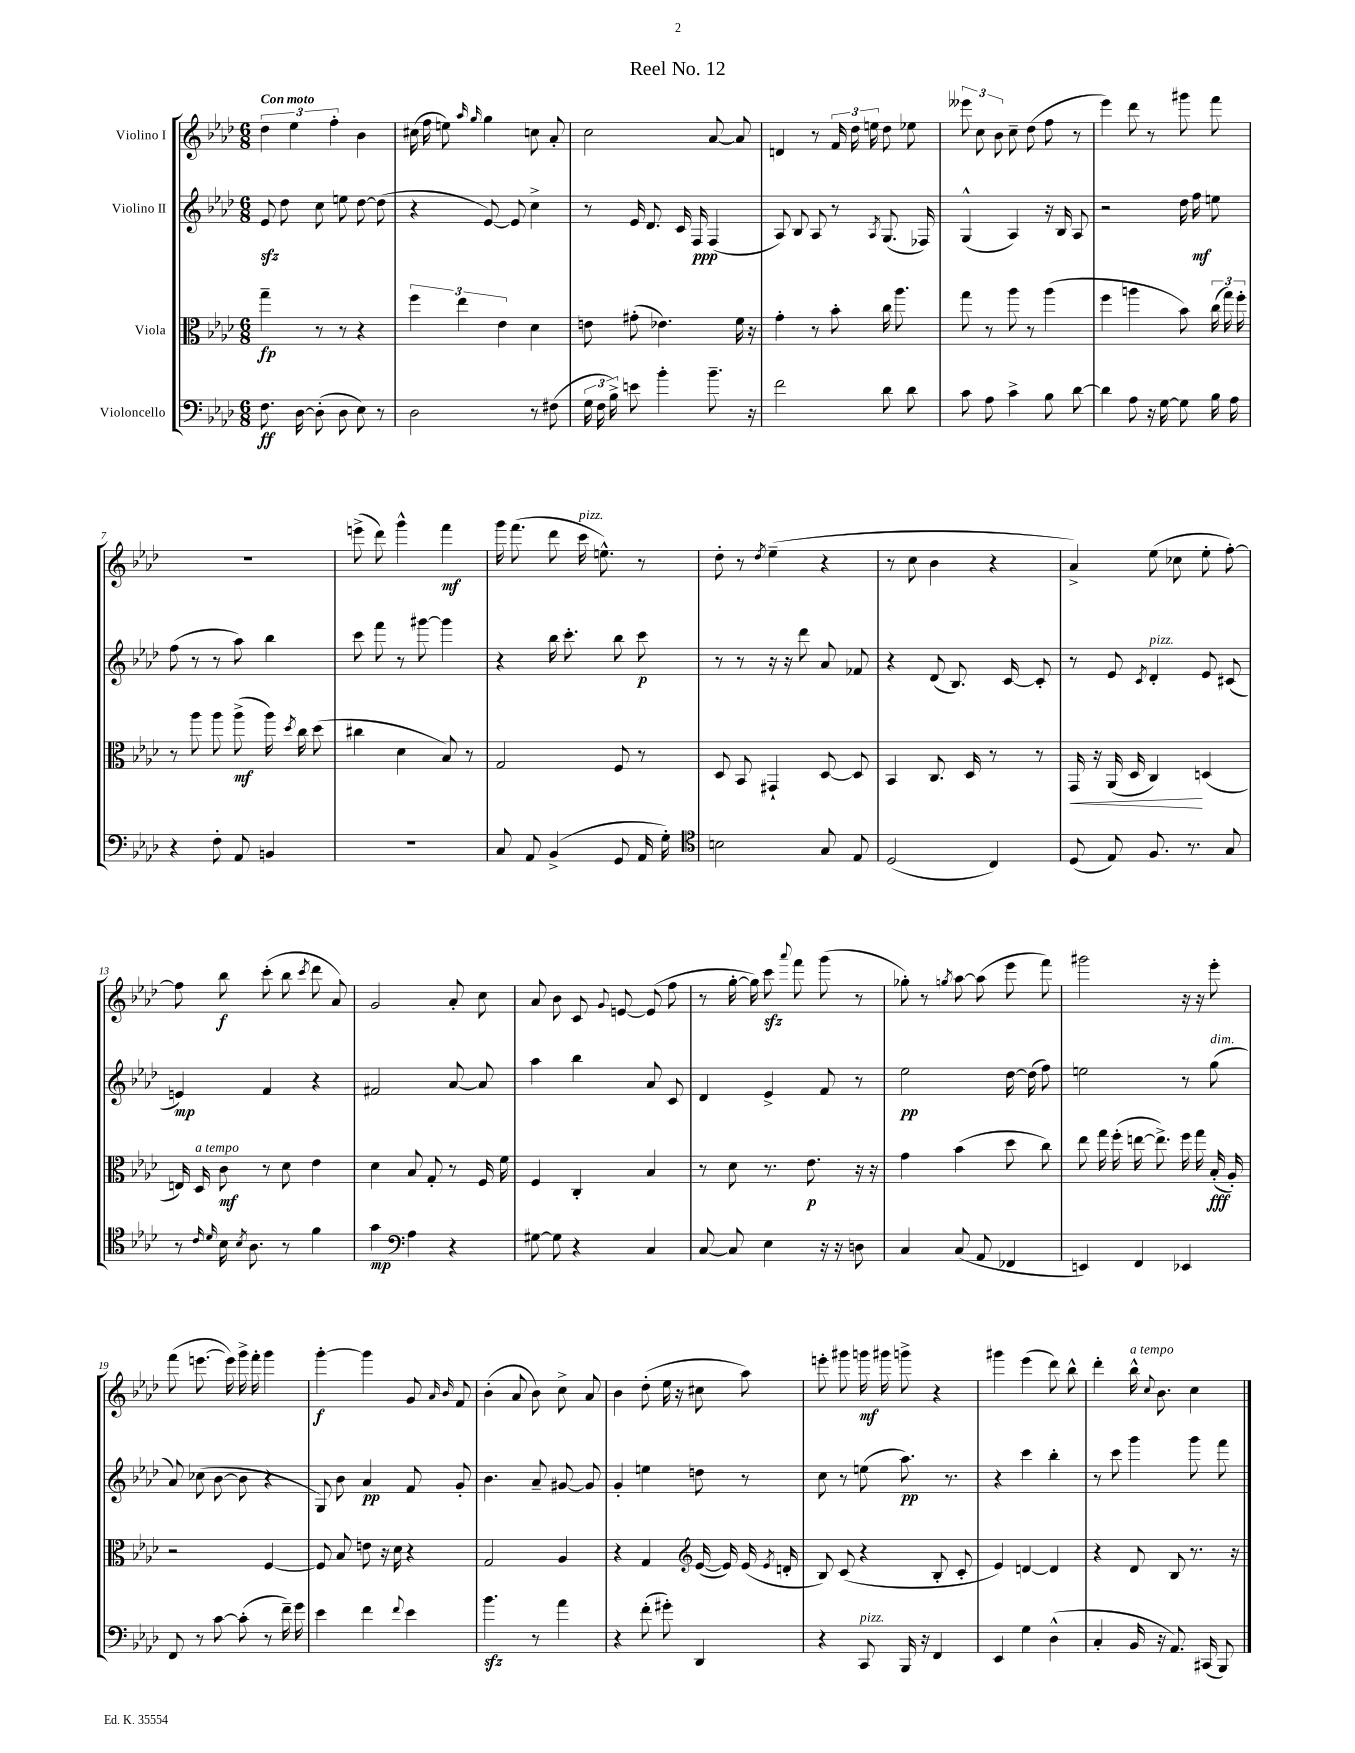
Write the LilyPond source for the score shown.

\header { title = "Reel No. 12" }
<<
\new StaffGroup <<
\new Staff = "s0" \with { instrumentName = "Violino I" } {
    \clef treble \key aes \major \numericTimeSignature \time 6/8 \tempo "Con moto"
    \autoBeamOff \tuplet 3/2 { des''4 ees''4 f''4-. } bes'4 |
    cis''16( f''16 e''8) \grace { aes''16 g''16 } g''4 c''8 aes'8-. |
    c''2 aes'8~ aes'8 |
    d'4 r8 \tuplet 3/2 { f'16 des''16 e''16 } des''8 ees''8 |
    \tuplet 3/2 { eeses'''8 c''8 bes'8 } c''8-- des''8( f''8 r8 |
    ees'''4) des'''8 r8 gis'''8 f'''8 |
    R2. |
    e'''8->( des'''8) g'''4-^ f'''4\mf |
    g'''16 f'''8.( des'''8 c'''16^\markup { \italic "pizz." } e''8.-^) r8 |
    des''8-. r8 \acciaccatura { des''8 } ees''4--( r4 |
    r8 c''8 bes'4 r4 |
    aes'4->) ees''8( ces''8 ees''8-. f''8~-.) |
    f''8 bes''8\f c'''8-.( bes''8 \acciaccatura { c'''8 } des'''8 aes'8) |
    g'2 aes'8-. c''8 |
    aes'8 bes'8 c'8 \appoggiatura { g'8 } e'8~ e'8( f''8 |
    r8 g''16~-. g''16) c'''8\sfz \appoggiatura { aes'''8 } f'''8 g'''8( r8 |
    ges''8-.) r8 \acciaccatura { g''8 } aes''8~ aes''8( ees'''8 f'''8) |
    gis'''2 r16 r16 ees'''8-. |
    f'''8( e'''8.~ e'''16) g'''16-> f'''16-. g'''4 |
    g'''4~-.\f g'''4 g'8 \grace { aes'16 bes'16 } f'8 |
    bes'4-.( aes'8 bes'8) c''8-> aes'8 |
    bes'4 des''8-.( ees''16 r16 cis''8 aes''8) |
    e'''8-. gis'''8 g'''16\mf gis'''16 g'''8-> r4 |
    gis'''4 ees'''4( des'''8) bes''8-^ |
    des'''4-. bes''16-^^\markup { \italic "a tempo" } \appoggiatura { c''8 } bes'8. c''4 \bar "|." |
}
\new Staff = "s1" \with { instrumentName = "Violino II" } {
    \clef treble \key aes \major \numericTimeSignature \time 6/8
    \autoBeamOff ees'8\sfz des''8 c''8 e''8 des''8~ des''8( |
    r4 ees'8~) ees'8 c''4-> |
    r8 ees'16 des'8. c'16 f16\ppp f4( |
    aes8) bes8 aes8 r8 \acciaccatura { aes8 } g8.( fes16) |
    g4-^( aes4) r16 bes16 aes8 |
    r2 des''16 f''16\mf e''8 |
    f''8( r8 r8 aes''8) bes''4 |
    c'''8 f'''8 r8 gis'''8~ gis'''4 |
    r4 bes''16 c'''8.-. bes''8 c'''8\p |
    r8 r8 r16 r16 des'''8 aes'8 fes'8 |
    r4 des'8( bes8.) c'16~ c'8-. |
    r8 ees'8 \acciaccatura { c'8 } des'4-.^\markup { \italic "pizz." } ees'8 cis'8( |
    e'4\mp) f'4 r4 |
    fis'2 aes'8~ aes'8 |
    aes''4 bes''4 aes'8 c'8 |
    des'4 ees'4-> f'8 r8 |
    ees''2\pp des''16~ des''16( f''8) |
    e''2 r8 g''8^\markup { \italic "dim." }( |
    aes'8) ces''8( bes'8~ bes'8 r4 |
    g8) bes'8 aes'4\pp f'8 g'8-. |
    bes'4. aes'8-- gis'8~ gis'8 |
    g'4-. e''4 d''8 r8 |
    c''8 r8 e''8( aes''8.\pp) r8. |
    r4 c'''4 bes''4-. |
    r8 c'''8 g'''4 g'''8 f'''8 \bar "|." |
}
\new Staff = "s2" \with { instrumentName = "Viola" } {
    \clef alto \key aes \major \numericTimeSignature \time 6/8
    \autoBeamOff g''4--\fp r8 r8 r4 |
    \tuplet 3/2 { f''4 ees''4 ees'4 } des'4 |
    e'8 gis'8-.( ees'4.) f'16 r16 |
    g'4-. r8 bes'8-. c''16 aes''8. |
    g''8 r8 aes''8 r8 aes''4( |
    f''4 a''4 bes'8) \tuplet 3/2 { c''16( g''16) f''16-. } |
    r8 aes''8 aes''8 aes''8->\mf( aes''16) \acciaccatura { des''8 } c''16 des''8( |
    cis''4 des'4 bes8) r8 |
    g2 f8 r8 |
    des8 bes,8 gis,4-! des8~ des8 |
    bes,4 c8. des16 r8 r8 |
    g,16\< r16 aes,16( des16 c4\!) d4( |
    e16) des16^\markup { \italic "a tempo" } c'8\mf r8 des'8 ees'4 |
    des'4 bes8 g8-. r8 f16 f'16 |
    f4 c4-. bes4 |
    r8 des'8 r8. ees'8.\p r16 r16 |
    g'4 bes'4( des''8 c''8) |
    ees''8 g''16 f''16-.( e''16~ e''8.->) f''16 g''16 bes16-.\fff( aes16-.) |
    r2 f4~ |
    f8 bes8 e'8 r16 des'16 r4 |
    g2 aes4 |
    r4 g4 \clef treble ees'16~( ees'16) ees'16( \acciaccatura { ees'8 } d'16-. |
    bes8) c'8( r4 bes8-. c'8-. |
    ees'4) d'4~ d'4 |
    r4 des'8 bes8 r8. r16 \bar "|." |
}
\new Staff = "s3" \with { instrumentName = "Violoncello" } {
    \clef bass \key aes \major \numericTimeSignature \time 6/8
    \autoBeamOff f8.\ff des16~ des8-.( des8 ees8) r8 |
    des2 r8 fis8( |
    \tuplet 3/2 { g16 f16 bes16->) } e'8 bes'4-. bes'8.-- r16 |
    f'2 des'8 des'8 |
    c'8 aes8 c'4-> bes8 des'8~ |
    des'4 aes8 r16 g16~ g8 bes16 aes16 |
    r4 f8-. aes,8 b,4 |
    R2. |
    c8 aes,8 bes,4->( g,8 aes,16 g16-.) |
    \clef tenor b2 g8 ees8 |
    des2( c4) |
    des8( ees8) f8. r8. g8 |
    r8 \grace { c'16 des'16 } bes16 \acciaccatura { bes8 } aes8. r8 f'4 |
    g'4\mp \clef bass aes4 r4 |
    gis8~ gis8 r4 c4 |
    c8~ c8 ees4 r16 r16 d8 |
    c4 c8( aes,8 fes,4 |
    e,4) f,4 ees,4 |
    f,8 r8 c'8~ c'8-.( r8 f'16--) g'16 |
    ees'4 f'4 \appoggiatura { f'8 } ees'4 |
    bes'4.\sfz r8 aes'4 |
    r4 f'8-.( gis'8-.) des,4 |
    r4 c,8^\markup { \italic "pizz." } bes,,16 r16 f,4 |
    ees,4 g4 des4-^( |
    c4-. bes,16 r16 aes,8.) cis,16( bes,,8) \bar "|." |
}
>>
>>
